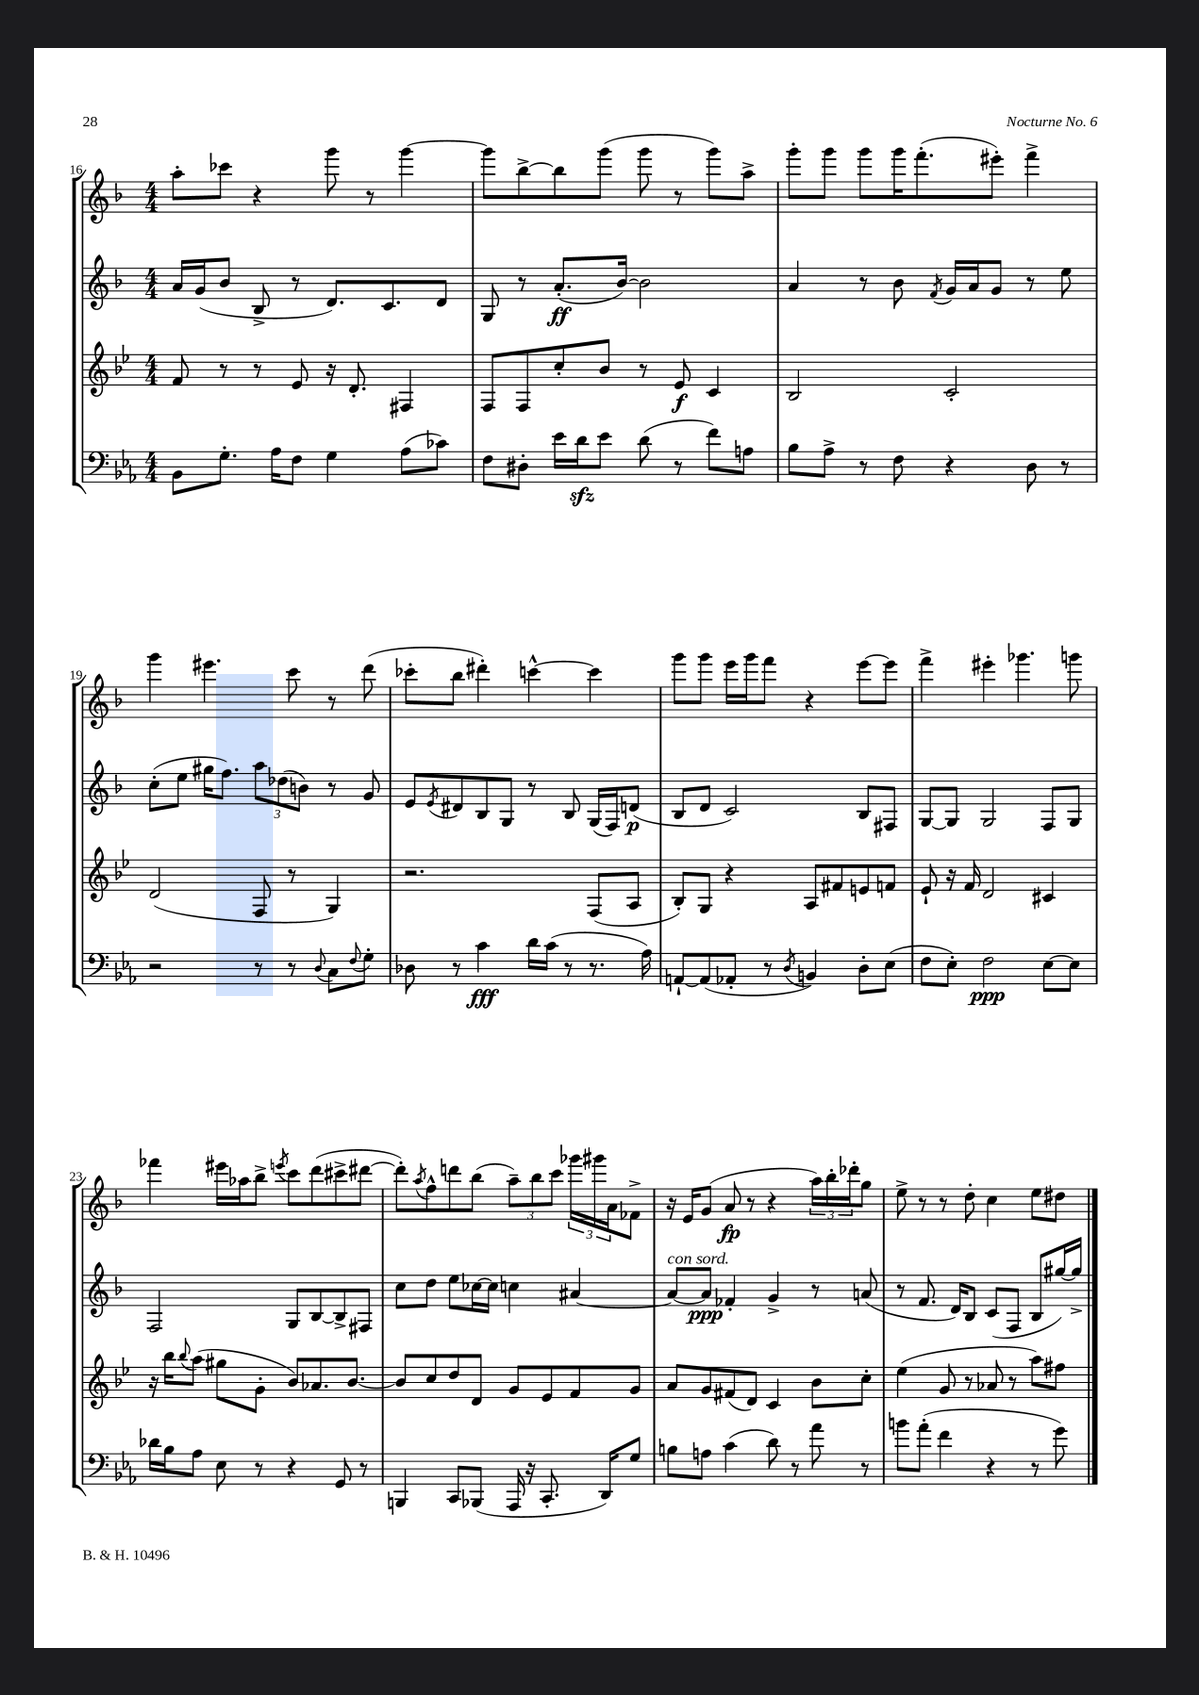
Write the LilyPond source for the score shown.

<<
\new StaffGroup <<
\new Staff = "s0" {
    \clef treble \key f \major \numericTimeSignature \time 4/4
    a''8-. ces'''8 r4 g'''8 r8 g'''4~ |
    g'''8 bes''8~-> bes''8 g'''8( g'''8 r8 g'''8) a''8-> |
    g'''8-. g'''8 g'''8 g'''16 f'''8.-.( eis'''8-.) f'''4-> |
    g'''4 eis'''4. c'''8 r8 d'''8( |
    ces'''8-. bes''8 dis'''4-.) c'''4~-^ c'''4 |
    g'''8 g'''8 e'''16 g'''16 f'''8 r4 e'''8~ e'''8 |
    f'''4-> eis'''4-. ges'''4. g'''8 |
    fes'''4 eis'''16 aes''16 bes''8-> \acciaccatura { e'''8 } c'''8 d'''8( cis'''8-> dis'''8~ |
    dis'''8-.) \acciaccatura { a''8 } f''8-^ d'''8 bes''8( \tuplet 3/2 { a''8--) bes''8 c'''8 } \tuplet 3/2 { ges'''16 gis'''16 a'16 } fes'8-> |
    r16 e'16 g'8( a'8\fp r8 r4 \tuplet 3/2 { a''16) bes''16-. des'''16-. } g''8 |
    e''8-> r8 r8 d''8-. c''4 e''8 dis''8 \bar "|." |
}
\new Staff = "s1" {
    \clef treble \key f \major \numericTimeSignature \time 4/4
    a'16 g'16( bes'8 bes8-> r8 d'8.) c'8. d'8 |
    g8 r8 a'8.-.\ff( bes'16~) bes'2 |
    a'4 r8 bes'8 \acciaccatura { f'8 } g'16 a'16 g'8 r8 e''8 |
    c''8-.( e''8 gis''16 f''8.) \tuplet 3/2 { a''8 des''8( b'8) } r8 g'8 |
    e'8 \acciaccatura { e'8 } dis'8 bes8 g8 r8 bes8 g16( f16) d'8\p( |
    bes8 d'8 c'2) bes8 fis8 |
    g8~ g8 g2 f8 g8 |
    f2 g8 bes8~ bes8-> fis8 |
    c''8 d''8 e''8 ces''16~ ces''16 c''4 ais'4~ |
    ais'8~^\markup { \italic "con sord." } ais'8\ppp fes'4-. g'4-> r8 a'8( |
    r8 f'8. d'16) bes8 c'8( f8 bes8 gis''16~) gis''16-> \bar "|." |
}
\new Staff = "s2" {
    \clef treble \key bes \major \numericTimeSignature \time 4/4
    f'8 r8 r8 ees'8 r16 d'8.-. fis4 |
    f8 f8 c''8-. bes'8 r8 ees'8\f c'4 |
    bes2 c'2-. |
    d'2( f8 r8 g4) |
    r2. f8( a8 |
    bes8-.) g8 r4 a8 fis'8 e'8 f'8 |
    ees'8-! r16 f'16 d'2 cis'4 |
    r16 bes''16 \appoggiatura { bes''8 } a''8( gis''8 g'8-. bes'8) aes'8. bes'8.~ |
    bes'8 c''8 d''8 d'8 g'8 ees'8 f'8 g'8 |
    a'8 g'8 fis'8( d'8) c'4 bes'8 c''8-. |
    ees''4( g'8 r8 aes'8 r8 a''8) fis''8 \bar "|." |
}
\new Staff = "s3" {
    \clef bass \key ees \major \numericTimeSignature \time 4/4
    bes,8 g8.-. aes16 f8 g4 aes8( ces'8) |
    f8 dis8-. ees'16 d'16\sfz ees'8 d'8( r8 f'8) a8 |
    bes8 aes8-> r8 f8 r4 d8 r8 |
    r2 r8 r8 \appoggiatura { d8 } c8 \appoggiatura { f8 } g8-. |
    des8 r8 c'4\fff d'16 c'16( r8 r8. aes16) |
    a,8~-! a,8( aes,8-. r8 \acciaccatura { d8 } b,4) d8-. ees8( |
    f8 ees8-.) f2\ppp ees8~ ees8 |
    des'16 bes16 aes8 ees8 r8 r4 g,8 r8 |
    b,,4 c,8 bes,,8( aes,,16 r16 c,8.-. d,16) g8 |
    b8 a8 c'4( d'8) r8 aes'8 r8 |
    b'8 aes'8-.( f'4 r4 r8 g'8) \bar "|." |
}
>>
>>
\layout { \context { \Score currentBarNumber = #16 } }
